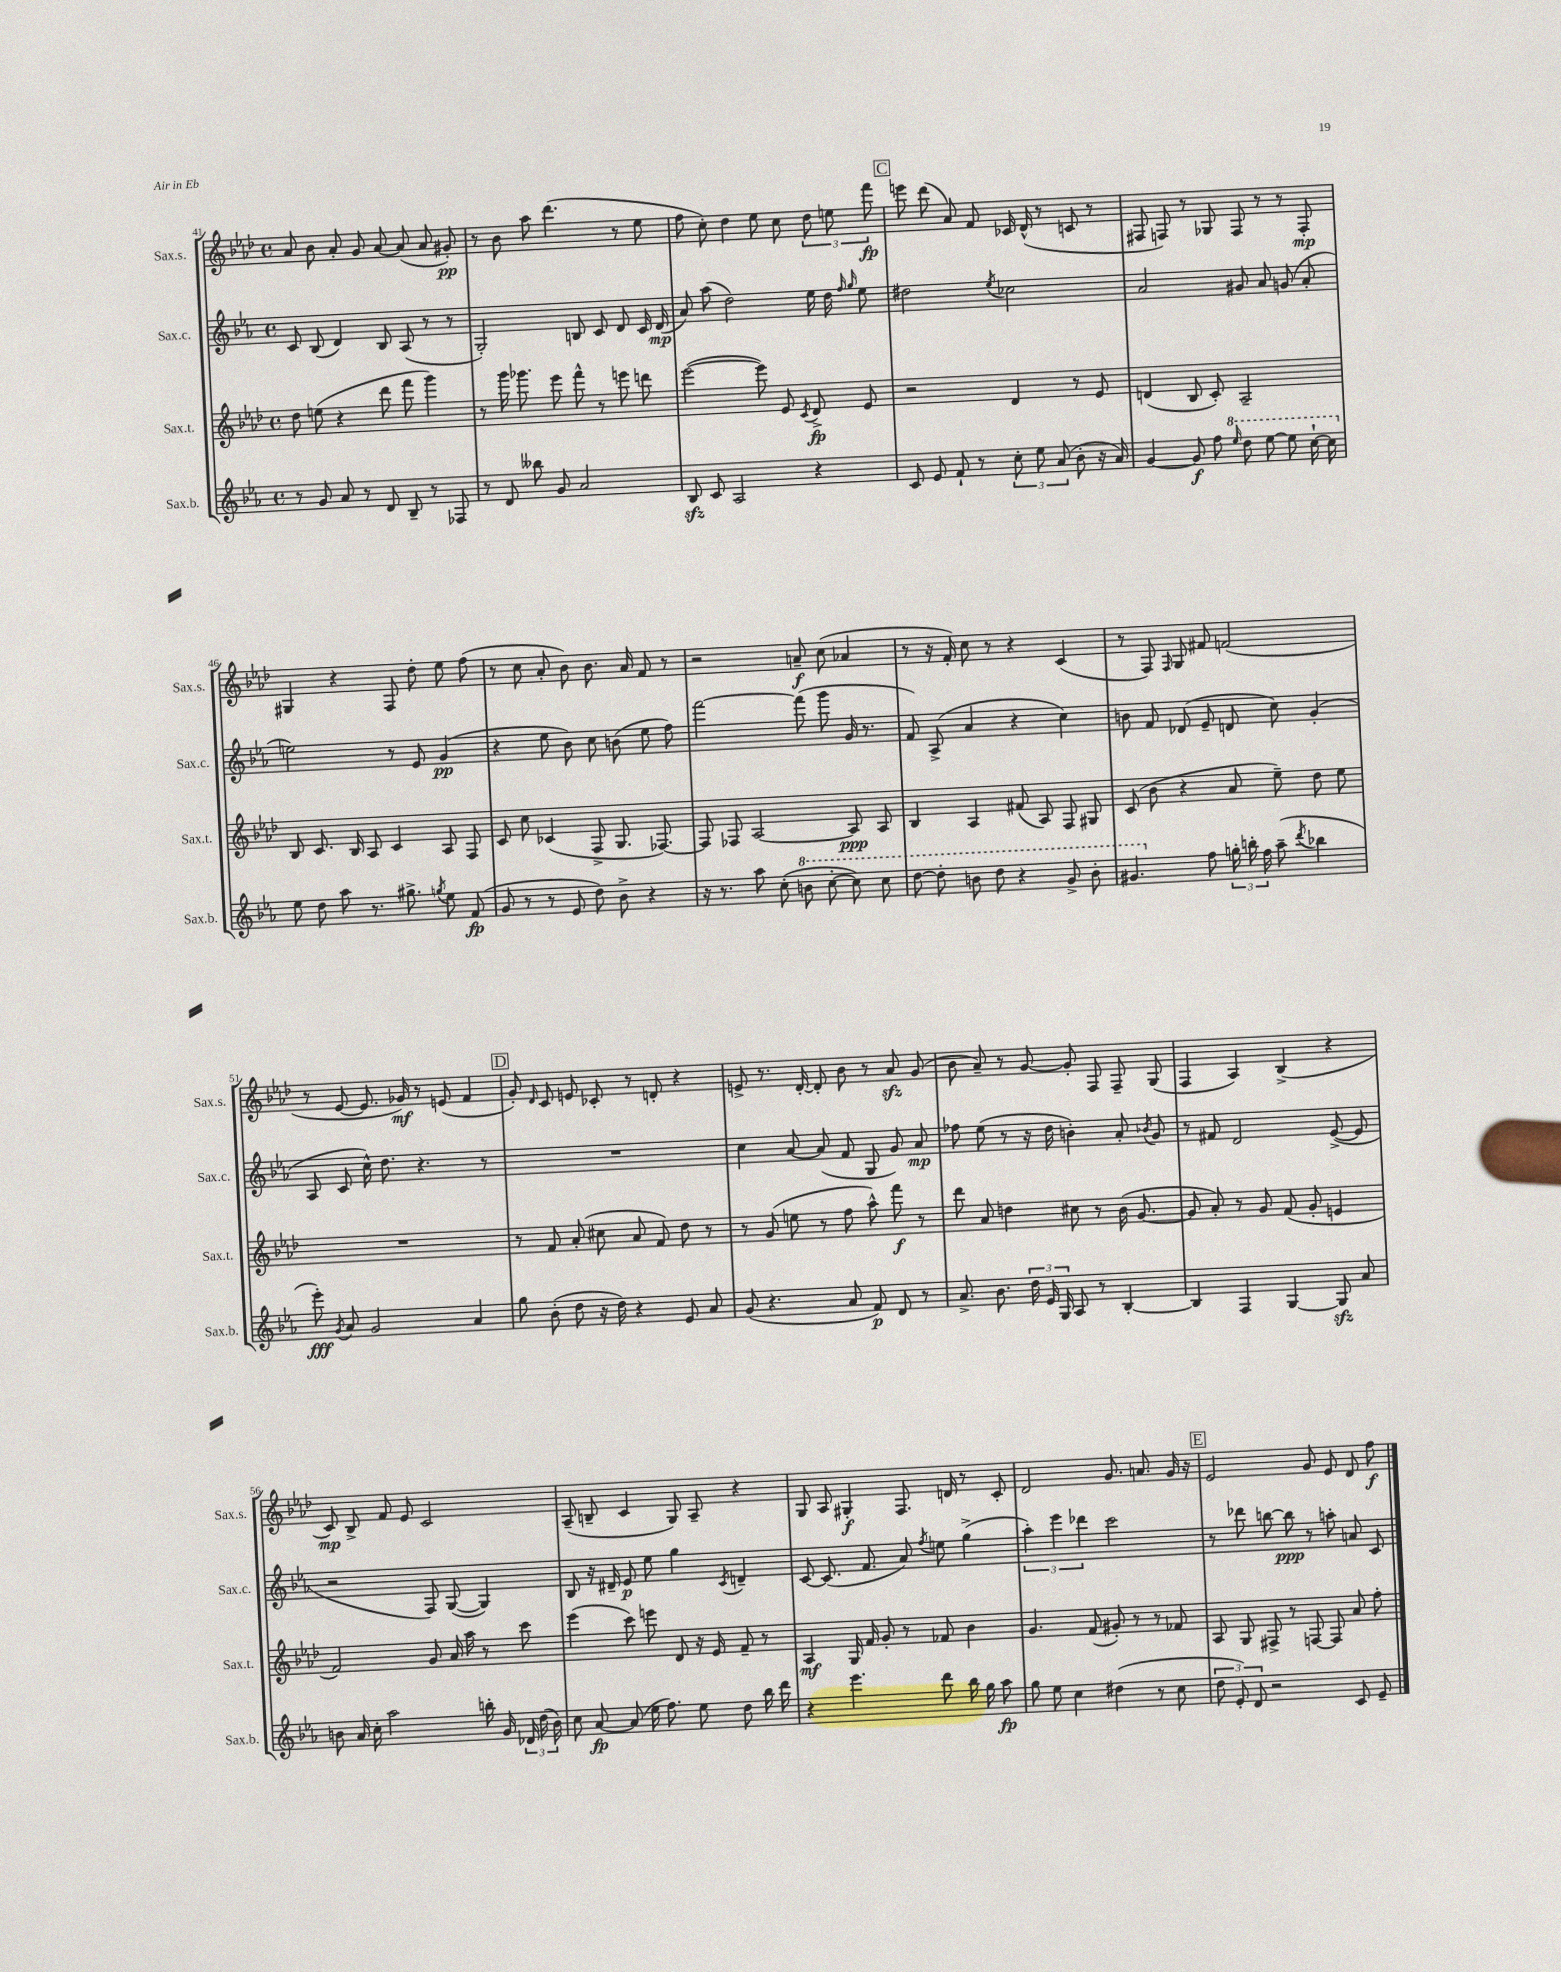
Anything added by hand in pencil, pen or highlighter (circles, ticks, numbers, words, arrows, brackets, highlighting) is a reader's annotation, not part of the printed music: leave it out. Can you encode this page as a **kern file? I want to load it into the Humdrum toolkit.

**kern	**kern	**kern	**kern
*staff4	*staff3	*staff2	*staff1
*clefG2	*clefG2	*clefG2	*clefG2
*k[b-e-a-]	*k[b-e-a-d-]	*k[b-e-a-]	*k[b-e-a-d-]
*M4/4	*M4/4	*M4/4	*M4/4
*met(c)	*met(c)	*met(c)	*met(c)
8r	8dd-\	8c/	8a-/
8g/	(8ee\	(8B-/	8b-\
8a-/	4r	4d/)	8a-'/
8r	.	.	8g/
8d/	8ddd-\	8B-/	[8a-/
8B-~/	8fff\	(8A-/	(8a-/]
8r	4ggg\)	8r	8a-/
8F-/	.	8r	8g#'/)
=	=	=	=
8r	8r	2G'/)	8r
8d/	16ggg\	.	8b-\
.	8.ggg-\	.	.
8bb--\	.	.	8aa-\
8g/	8eee-\	.	(4.ddd-\
2a-/	8fff^^\	8B/	.
.	8r	8c/	.
.	8eee\	8d/	8r
.	8ddd\	16c/	8ee-\
.	.	(16d/	.
=	=	=	=
8B-/	([2eee-\	8a-/)	8ff\
8c/	.	(8aa-\	8cc'\)
2A-/	.	2dd\)	4dd-\
.	8eee-\])	.	8ee-\
.	8e-/	.	8cc\
.	8qc/	.	.
4r	8d-^/	16ee-\	12dd-\
.	.	16dd\	.
.	.	.	12ee\
.	.	16qqff/	.
.	.	16qqgg/	.
.	8e-/	8ee-\	.
.	.	.	12fff\
=	=	=	=
8c/	2r	2dd#\	8eee\
8e-/	.	.	(8ddd-\
8f`/	.	.	8a-/)
8r	.	.	8f/
.	.	8qee-/	.
12cc'\	4d-/	2cc-\	16c-/
.	.	.	(16d-^^/
12ee-\	.	.	.
.	.	.	8r
(12a-/	.	.	.
8b-'\	8r	.	8c/
16r	8e-/	.	8r
16a-/)	.	.	.
=	=	=	=
[4g/	(4d/	2a-/	8F#/
.	.	.	8F/)
8g/]	8B-/	.	8r
8ff\	8c'/)	.	8G-/
16qqeee-/	.	.	.
8ddd\	2A-~/	8g#/	8F/
[8eee-\	.	8a-/	8r
8eee-\]	.	(8g/	8r
[16ccc`\	.	8a-'/	8F'/
16ccc\]	.	.	.
=	=	=	=
8ee-\	8B-/	2ee\)	4G#/
8dd\	8.c/	.	.
8aa-\	.	.	4r
.	16B-/	.	.
8.r	8A-/	.	.
.	4c/	8r	8F/
8.gg#^\	.	.	.
.	.	8e-/	8dd-'\
8qgg/	.	.	.
8ee-\	8A-/	(4g/	8ee-\
(8f/	8F/	.	(8ff\
=	=	=	=
8g/	8c/	4r	8r
8r	8cc\	.	8cc\
8r	(4c-/	8ee-\	8a-'/
8e-/	.	8b-\)	8b-\)
8dd\)	8F^/	8cc\	8.b-\
8b-^\	8.G/	(8b\	.
.	.	.	16a-/
4r	.	8ee-\	8f/
.	[8.F-/)	.	.
.	.	8ff\)	8r
=	=	=	=
16r	8F-/]	[2fff\	2r
8.r	.	.	.
.	8F-/	.	.
8aa-\	[2A-/	.	.
(8cc'\	.	.	.
8bb\	.	(8fff\]	8a~/
[8ccc'\	.	8ggg\	(8cc\
8ccc\])	8A-/]	16g/	4a-/
.	.	8.r	.
8ccc\	8A-/	.	.
=	=	=	=
[8ddd\	4B-/	8f/)	8r
8ddd'\]	.	(8A-^/	16r
.	.	.	16f'/)
8bb\	4A-/	4a-/	8cc\
8ddd\	.	.	8r
4r	(8f#/	4r	4r
.	8A-/)	.	.
8gg^/	8F/	4cc\)	(4c/
8bb'\	8G#/	.	.
=	=	=	=
4.gg#/	(8c/	8b\	8r
.	8b-\	8f/	8F/)
.	.	.	16qqF/
.	4r	(8d-/	8G/
8ff\	.	8e-~/	8f#/
24gg'\	8a-/	8d/	(2f/
24bb'\	.	.	.
24ff\	.	.	.
(8aa-~\	8ee-~\)	8cc\)	.
8qddd/	.	.	.
4bb-\	8dd-\	(4g'/	.
.	8ee-\	.	.
=	=	=	=
8eee-'\)	1r	8A-/	8r
8qg/	.	.	.
8a-/	.	8c/	[8e-/
2g/	.	16cc^^\)	8.e-/]
.	.	8.dd\	.
.	.	.	16g-/)
.	.	4.r	8r
.	.	.	(8e/
4a-/	.	.	4f/
.	.	8r	.
=	=	=	=
8gg\	8r	1r	8g'/)
.	.	.	16qqd-/
(8b-'\	8f/	.	8c/
8dd\	(8a-'/	.	8e/
16r	8cc#\	.	8c-'/
16dd\)	.	.	.
4r	8a-/	.	8r
.	8f/)	.	8d'/
8e-/	8dd-\	.	4r
8a-/	8r	.	.
=	=	=	=
(8g/	8r	4cc\	8e^/
4.r	(8g/	.	8.r
.	8ee\	[8a-/	.
.	.	.	[16d-'/
.	8r	(8a-/]	8d-'/]
8a-/	8ff\	8f/	8b-\
8f/)	8aa-^^\)	8G/	8r
8d/	8fff\	8g/)	8a-/
8r	8r	8a-/	(8g/
=	=	=	=
8.a-^/	8ddd-\	8ff-\	8b-\
.	8a-/	(8ee-\	8a-~/)
8.b-\	.	.	.
.	4dd\	8r	8r
24dd\	.	16r	[8g/
24e-/	.	.	.
.	.	16dd\	.
24G/	.	.	.
8A-/	8cc#\	4b'\)	8g'/]
8r	8r	.	8F/
[4B-'/	(16b-\	8a-'/	8F~/
.	[8.g/	.	.
.	.	8qb-/	.
.	.	8g/	(8G/
=	=	=	=
4B-/]	8g/]	8r	4F/
.	8a-'/)	8f#/	.
4F/	8r	2d/	4A-/)
.	8g/	.	.
[4G/	(8f/	.	(4B-^/
.	8g'/	.	.
8G/]	4e/	([8e-^/	4r
8a-/	.	8e-/]	.
=	=	=	=
8b\	2f/)	2r	8c/)
16a-/	.	.	8B-^/
16cc'\	.	.	.
2aa-\	.	.	8f/
.	.	.	8e-/
.	8g/	8F/)	2c/
.	16a-/	([8G/	.
.	16aa-\	.	.
16bb'\	8r	4G/])	.
16g/	.	.	.
24d-/	8ccc\	.	.
(24dd\	.	.	.
24b\)	.	.	.
=	=	=	=
8cc\	(4eee-\	8B-/	(8A-~/
[8a-/	.	16r	8B~/
.	.	16d#~/	.
(8a-/]	8ccc\)	8e-/	4c/
16ee-\	8eee\	8ee-\	.
8.ff\)	.	.	.
.	8d-/	4gg\	8G/)
8ee-\	16r	.	8A-~/
.	16e-/	.	.
.	.	8qc/	.
8dd\	8f~/	4d~/	4r
16bb-\	8r	.	.
16ddd\	.	.	.
=	=	=	=
4r	4A-/	[8c/	8G/
.	.	(8.c/]	8A-/
4.eee-\	16G/	.	4G#'/
.	16f/	8.f/	.
.	8g'/	.	.
.	8r	8a-/)	8.F/
.	.	8qff/	.
8ddd\	8f-/	8ee\	.
.	.	.	16d/
16bb-\	4b-\	(4gg^\	8r
16gg\	.	.	.
8aa-\	.	.	8c'/
=	=	=	=
8gg\	4.g/	6aa-'\)	2d-/
8ee-\	.	.	.
.	.	6eee-\	.
4cc\	.	.	.
.	.	6ddd-\	.
.	(8f/	.	.
(4dd#\	8g#'/)	2ccc\	8.g/
.	8r	.	.
.	.	.	8.a/
8r	8r	.	.
8cc\	8f-/	.	16g/
.	.	.	16r
=	=	=	=
12dd\	8A-/	8r	2e-/
12e-'/)	.	.	.
.	8G/	8ddd-\	.
12d/	.	.	.
2r	8F#^/	[8bb\	.
.	8r	8bb\]	.
.	[8F/	8r	8g/
.	8F/]	8aa'\	8e-/
8c/	8a-/	8a/	8d-/
8e-~/	8ff'\	8c/	8ff\
==	==	==	==
*-	*-	*-	*-
